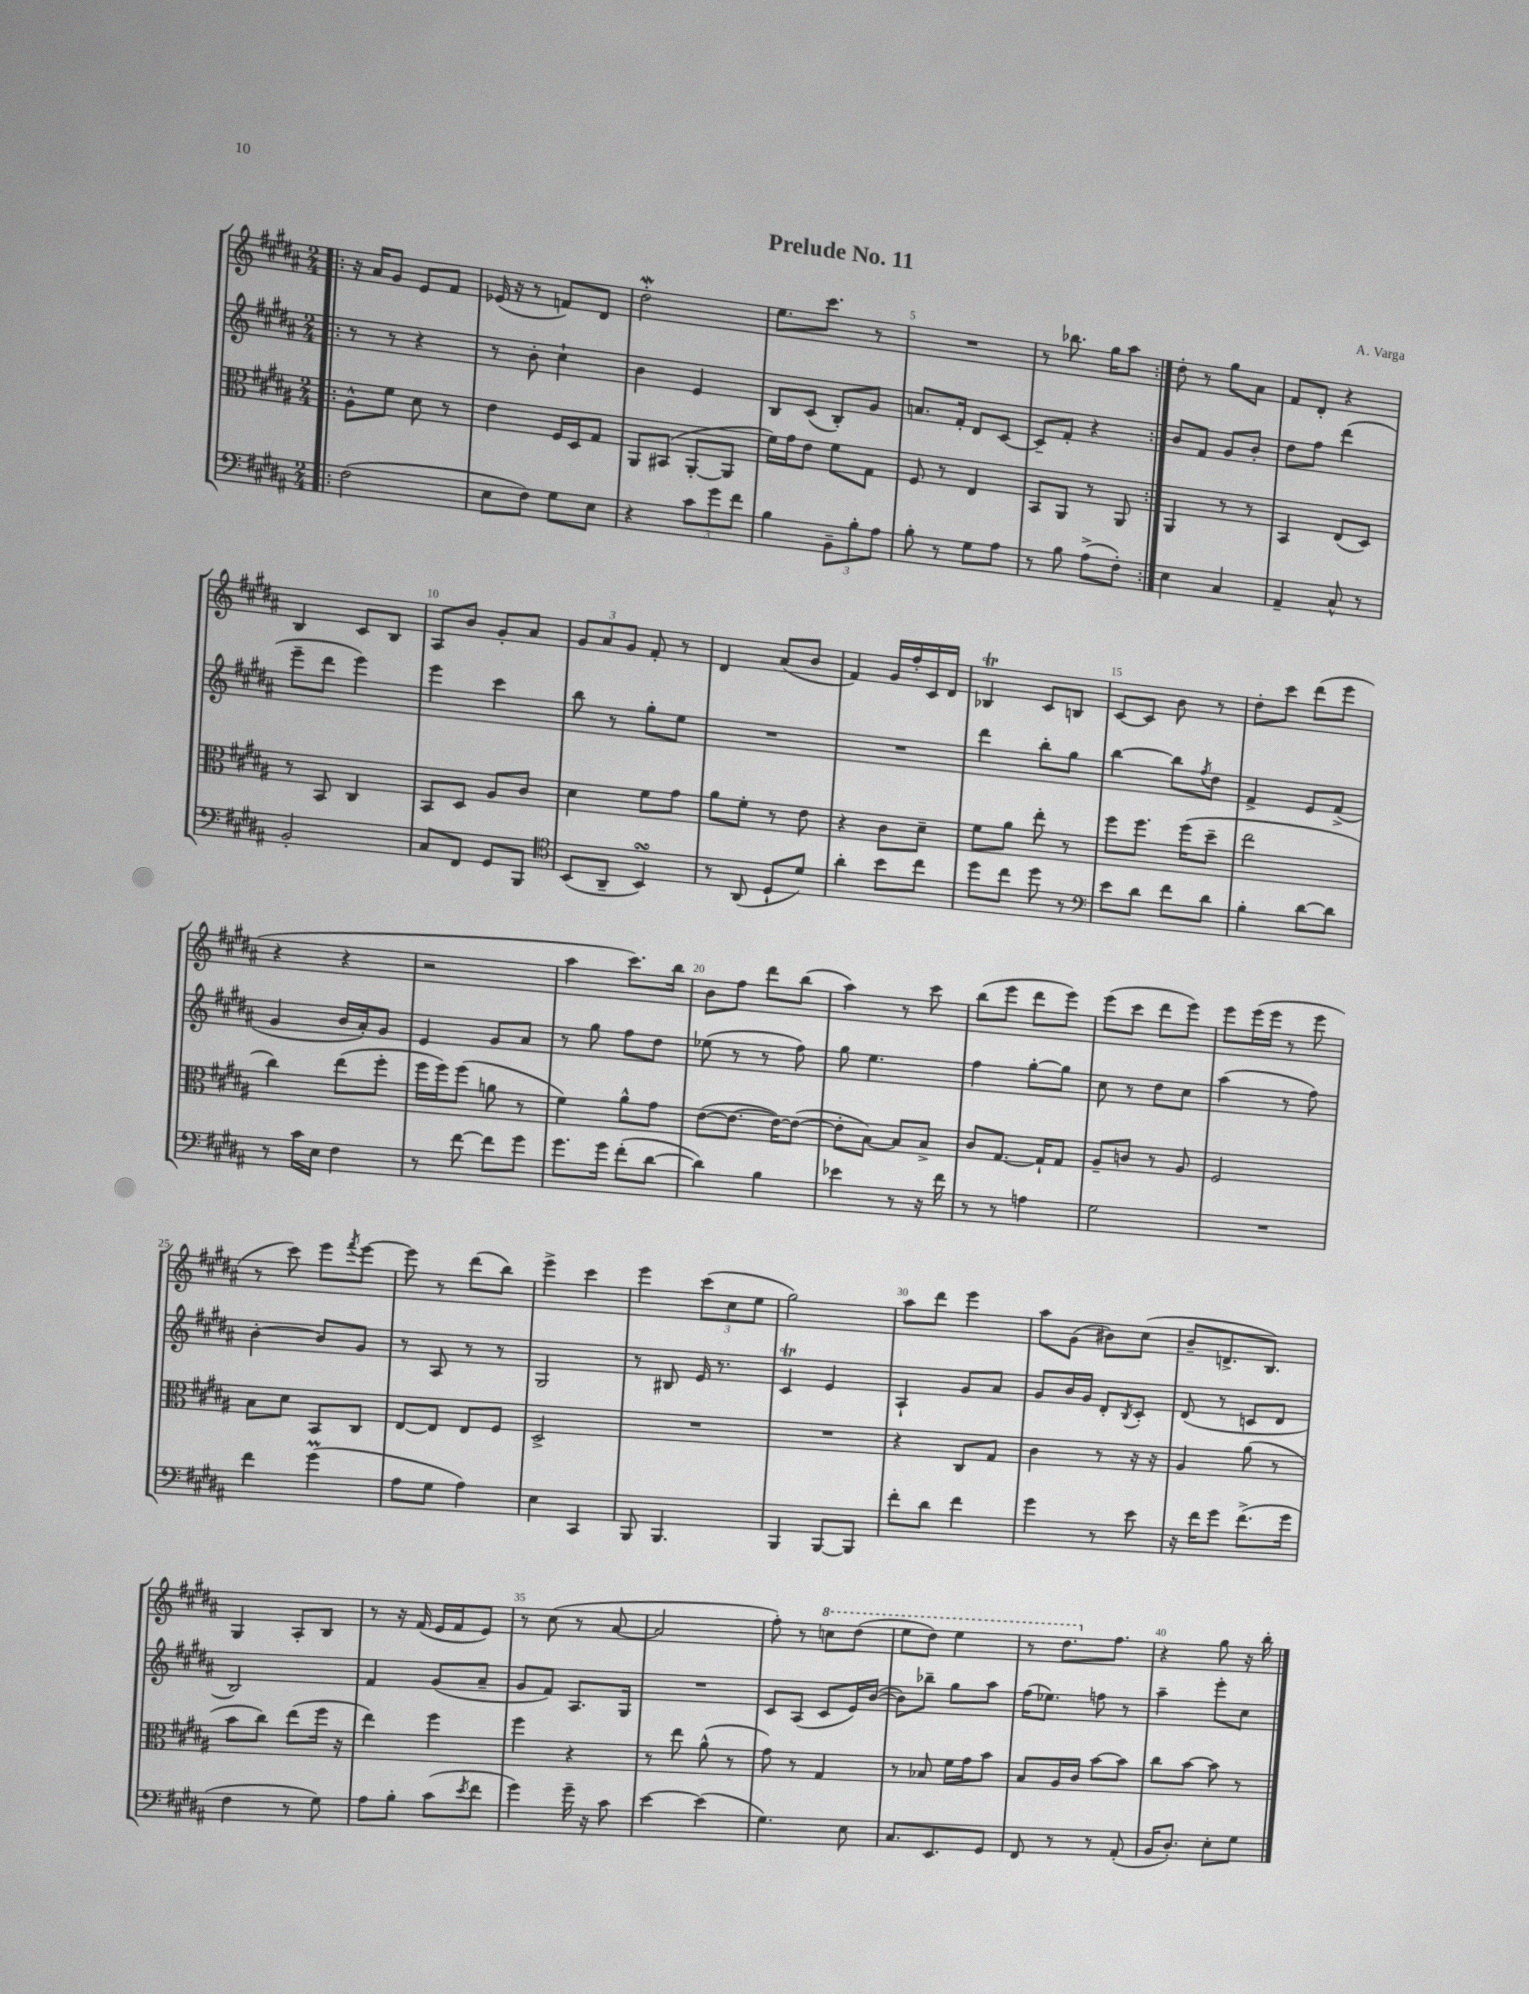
\header { title = "Prelude No. 11" composer = "A. Varga" }
<<
\new StaffGroup <<
\new Staff = "s0" {
    \clef treble \key b \major \numericTimeSignature \time 2/4
    \repeat volta 2 { \bar ".|:" r16 ais'16 gis'8 e'8 fis'8 |
    ees'16( r16 r8 f'8) dis'8 |
    dis''2-.\mordent |
    e''8. cis'''8. r8 |
    R2 |
    r8 bes''8. gis''16 ais''8 | }
    dis''8-. r8 gis''8 ais'8 |
    fis'8 dis'8-. r4 |
    b4 cis'8 b8 |
    ais8 b'8 gis'8-. ais'8 |
    \tuplet 3/2 { gis'8 ais'8 gis'8 } fis'8-. r8 |
    dis'4 ais'8( b'8 |
    fis'4) gis'16 fis''16-. cis'16 dis'16 |
    bes4\trill cis'8 b8 |
    cis'8~ cis'8 b'8 r8 |
    dis''8-. cis'''8 dis'''8( e'''8 |
    r4 r4 |
    r2 |
    ais''4 cis'''8.) b''16 |
    b'8 fis''8 dis'''8 b''8( |
    ais''4) r8 cis'''8 |
    b''8( e'''8 dis'''8 e'''8) |
    e'''8( cis'''8 dis'''8 e'''8) |
    e'''8 e'''16( e'''16 r8 e'''8 |
    r8 cis'''8) e'''8 \acciaccatura { fis'''8 } e'''8~ |
    e'''8 r8 dis'''8( b''8) |
    e'''4-> cis'''4 |
    e'''4 \tuplet 3/2 { cis'''8( cis''8 e''8 } |
    gis''2) |
    ais''8 dis'''8 e'''4 |
    ais''8 gis'8( bis'8) cis''8( |
    b'8-- d'8.-> b8.) |
    gis4 ais8-. b8 |
    r8 r16 fis'16( e'16 fis'16 e'8) |
    r8 cis''8( r8 ais'8~ |
    ais'2 |
    fis''8-.) r8 \ottava #1 c'''8 dis'''8( |
    e'''8 dis'''8) e'''4 |
    r8 dis'''8. \ottava #0 fis''8. |
    r4 gis''8 r16 b''16-. \bar "|." |
}
\new Staff = "s1" {
    \clef treble \key b \major \numericTimeSignature \time 2/4
    \repeat volta 2 { \bar ".|:" r8 r8 r4 |
    r8 b'8-. cis''4-! |
    b'4 e'4 |
    b8 cis'8( b8-.) gis'8 |
    a'8. fis'16-. dis'8 cis'8~ |
    cis'8-- fis'8-. r4 | }
    b'8 fis'8 gis'8 b'8-. |
    dis''8 fis''8 dis'''4( |
    e'''8-- dis'''8 e'''4) |
    e'''4 cis'''4 |
    b''8 r8 gis''8-. e''8 |
    R2 |
    R2 |
    dis'''4 b''8-. gis''8 |
    b''4~ b''8 \acciaccatura { fis''8 } dis''8 |
    fis'4-> e'8 fis'8->( |
    gis'4 b'16 ais'16-.) gis'8 |
    e'4 gis'8 ais'8 |
    r8 gis''8 fis''8 dis''8 |
    ees''8( r8 r8 fis''8) |
    gis''8 e''4. |
    fis''4 gis''8~-. gis''8 |
    cis''8 r8 dis''8 cis''8 |
    ais''4( r8 fis''8) |
    b'4~-. b'8 gis'8 |
    r8 ais8 r8 r8 |
    gis2 |
    r8 bis8 e'16 r8. |
    cis'4\trill e'4 |
    ais4-! gis'8 ais'8 |
    gis'8 b'16 gis'16 dis'8-. \acciaccatura { b8 } cis'8-. |
    dis'8( r8 c'8 dis'8 |
    b2) |
    fis'4 gis'8( ais'8-- |
    gis'8 fis'8) ais8. gis16 |
    R2 |
    cis'8 ais8( cis'8 e'16) b'16~( |
    b'8) bes''8-- gis''8 ais''8 |
    fis''16( ees''8.) f''8 r8 |
    ais''4-- e'''8-. cis''8 \bar "|." |
}
\new Staff = "s2" {
    \clef alto \key b \major \numericTimeSignature \time 2/4
    \repeat volta 2 { \bar ".|:" ais8-^ fis'8 dis'8 r8 |
    e'4 fis16 dis16 gis8 |
    ais,8 bis,8( ais,8~-. ais,8 |
    fis'16) gis'16 e'8 fis'8 gis8 |
    fis8 r8 e4 |
    b,8 ais,8 r8 ais,8 | }
    ais,4 r8 r8 |
    b,4 e8( dis8) |
    r8 b,8 cis4 |
    b,8 dis8 ais8 cis'8 |
    dis'4 fis'8 gis'8 |
    ais'8 fis'8-. r8 e'8 |
    r4 cis'8 dis'8-- |
    fis'8 ais'8 e''8-. r8 |
    fis''8 fis''8. fis''16( dis''8-- |
    e''2 |
    cis''4) e''8( fis''8-. |
    fis''16 fis''16) fis''8( a'8 r8 |
    fis'4) ais'8-^ gis'8 |
    e'8~( e'8.~ e'16~) e'8~( |
    e'8-. b8~) b8 b8-> |
    cis'8 gis8.~ gis16-! gis8 |
    ais8-- c'8 r8 ais8 |
    fis2 |
    b8 dis'8 b,8 cis8 |
    e8~ e8 e8 fis8 |
    dis2-> |
    R2 |
    R2 |
    r4 cis8 gis8 |
    cis'4 r8 r16 r16 |
    ais4 ais'8( r8 |
    b'8 cis''8) e''8( fis''16 r16 |
    e''4) fis''4 |
    fis''4 r4 |
    r8 e''8 ais'8-^( r8 |
    gis'8) r8 gis4 |
    r8 bes8 fis'16 gis'16 b'8 |
    b8 ais16 cis'16 b'8~ b'8 |
    cis''8 b'8~ b'8 r8 \bar "|." |
}
\new Staff = "s3" {
    \clef bass \key b \major \numericTimeSignature \time 2/4
    \repeat volta 2 { \bar ".|:" fis2( |
    e8 fis8) gis8 e8 |
    r4 \tuplet 3/2 { cis'8 gis'8 fis'8 } |
    b4 \tuplet 3/2 { b,8-- b8-. ais8 } |
    b8-. r8 gis8 ais8 |
    r8 b8 ais8->( fis8-.) | }
    e4 cis4 |
    ais,4-- cis8-^ r8 |
    b,2-. |
    cis8 fis,8 gis,8 b,,8 |
    \clef tenor b,8( ais,8-- b,4\turn) |
    r8 ais,8( dis8-! dis'8) |
    ais'4-. b'8 cis''8 |
    dis''8 cis''8 dis''8 r8 |
    \clef bass e'8 dis'8 fis'8 dis'8 |
    b4-. dis'8~ dis'8 |
    r8 cis'16 e16 fis4 |
    r8 fis'8~ fis'8 gis'8 |
    gis'8. gis'16 fis'8-.( dis'8~ |
    dis'4) b4 |
    ees'4 r8 r16 fis'16 |
    r8 r8 a4 |
    gis2 |
    R2 |
    fis'4 gis'4\prall( |
    ais8 gis8 ais4) |
    e4 cis,4 |
    b,,8 b,,4. |
    b,,4 b,,8~ b,,8 |
    fis'8-. dis'8 fis'4 |
    gis'4 r8 e'8 |
    r16 fis'16 gis'8 fis'8.->( gis'16 |
    fis4 r8 gis8) |
    ais8 b8-. cis'8( \acciaccatura { e'8 } fis'8 |
    gis'4) gis'16-- r16 cis'8 |
    e'4~ e'4( |
    gis4.) e8 |
    cis8. e,8. gis,8 |
    fis,8 r8 r8 ais,8-.( |
    b,16 dis8.-.) e8-. gis8 \bar "|." |
}
>>
>>
\layout { \context { \Score \override BarNumber.break-visibility = ##(#f #t #t) barNumberVisibility = #(every-nth-bar-number-visible 5) } }
